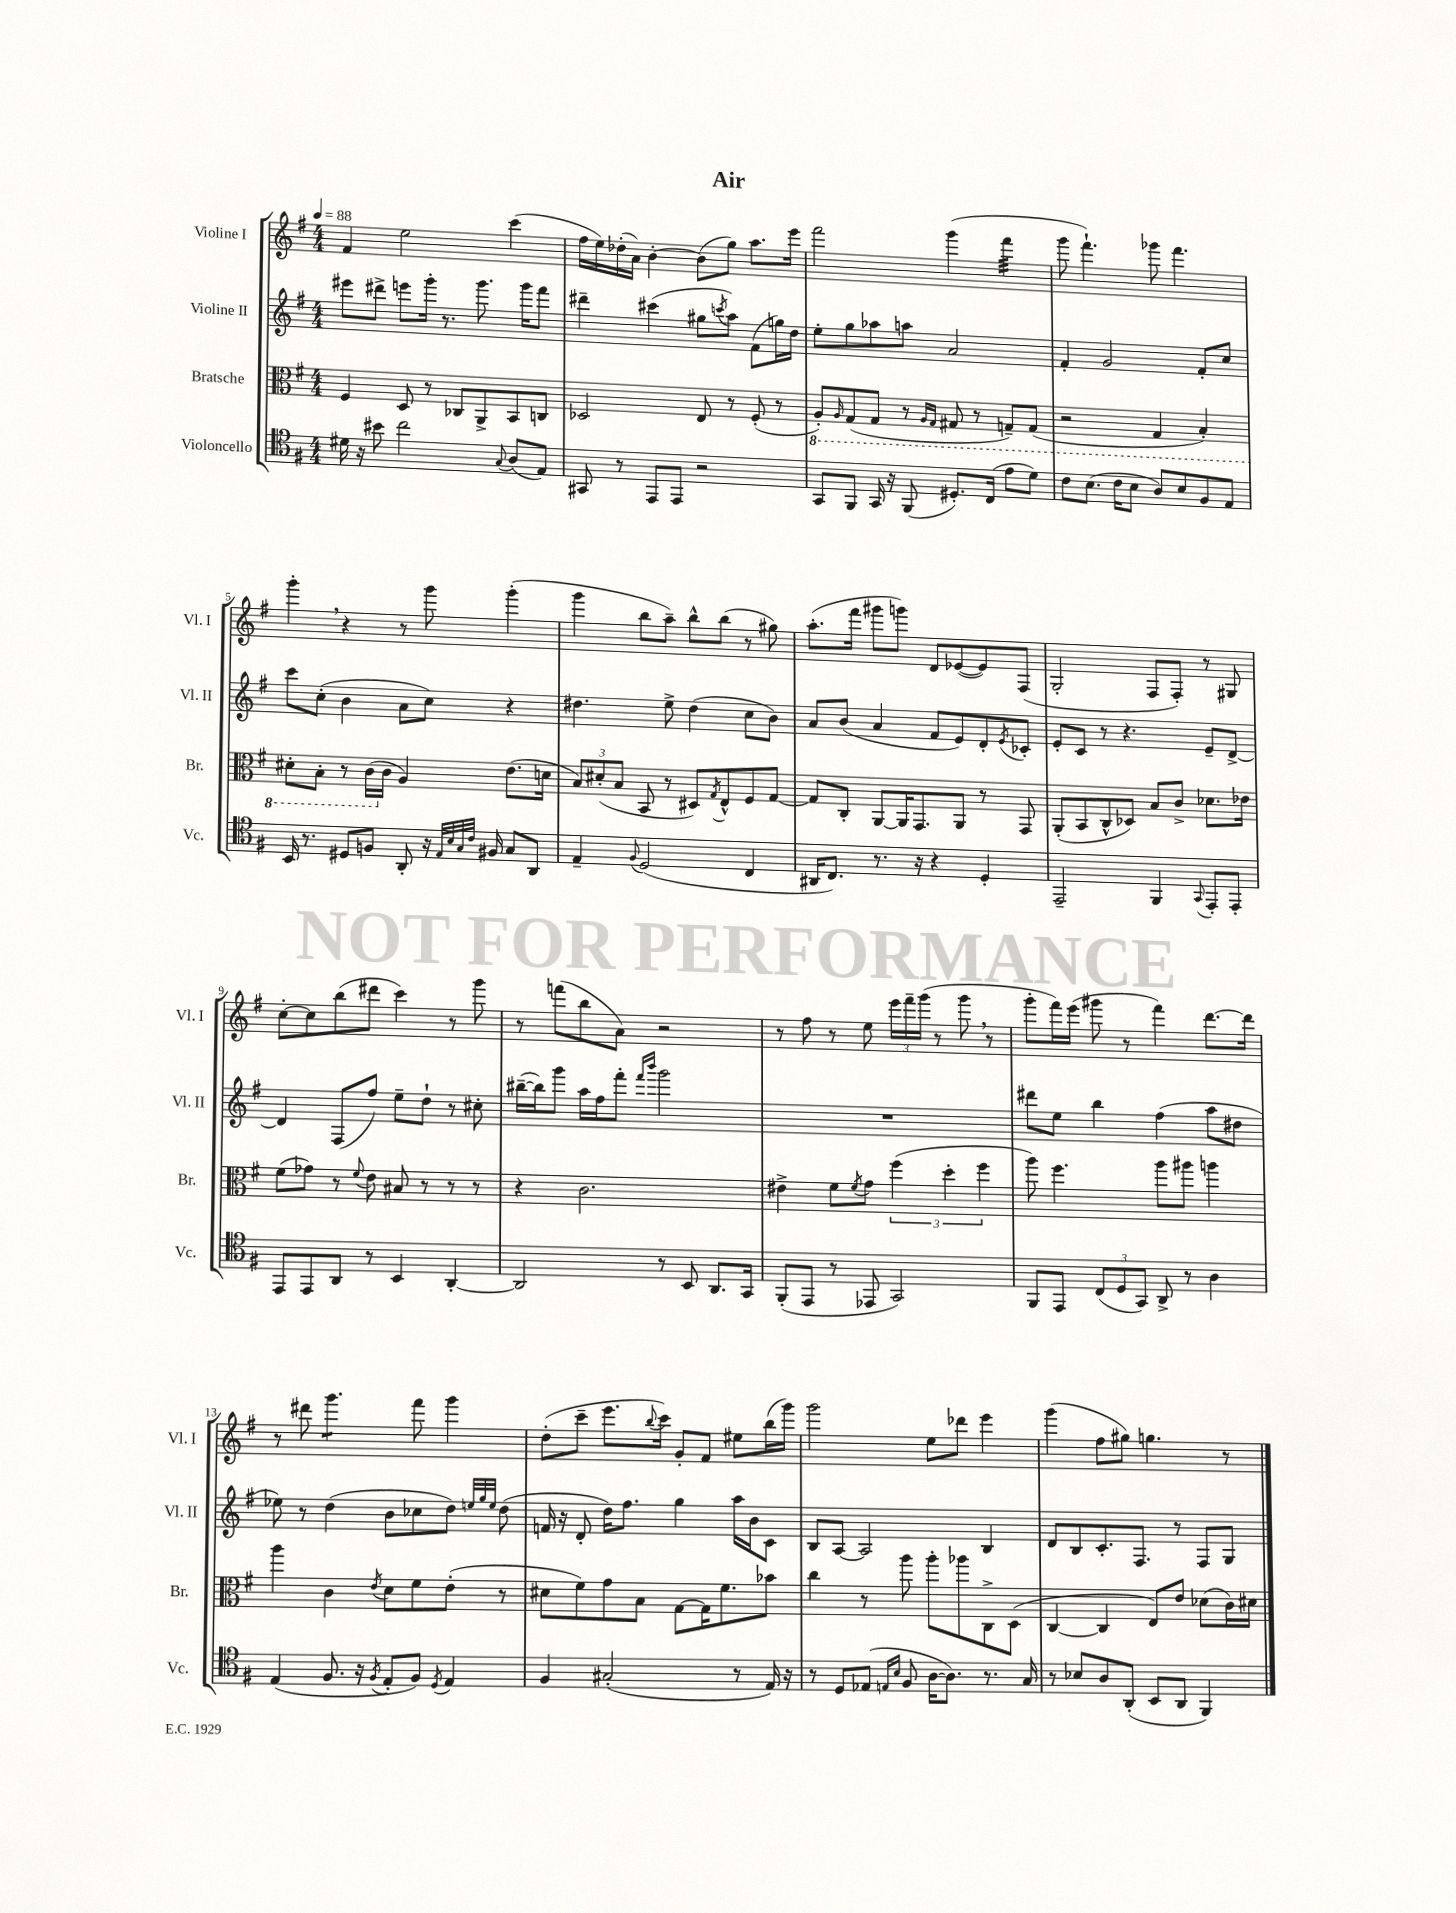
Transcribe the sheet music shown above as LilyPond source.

\header { title = "Air" }
<<
\new StaffGroup <<
\new Staff = "s0" \with { instrumentName = "Violine I" shortInstrumentName = "Vl. I" } {
    \clef treble \key g \major \numericTimeSignature \time 4/4 \tempo 4 = 88
    fis'4 e''2 c'''4( |
    fis''16 e''16) des''16-.( a'16) b'4~-. b'8( g''8) a''8. e'''16 |
    fis'''2 g'''4( fis'''4:32 |
    g'''8 fis'''4.-!) ges'''8 fis'''4. |
    g'''4-. \breathe r4 r8 g'''8 g'''4-.( |
    g'''4 b''8 a''8--) b''8-^ b''8( r8 gis''8) |
    a''8.-.( fis'''16 gis'''8 g'''8) d'8 ees'8~( ees'8) fis8( |
    g2-. fis8 fis8-.) r8 gis8 |
    c''8~-. c''8 b''8( dis'''8 c'''4) r8 g'''8 |
    r8 f'''8( b''8 a'8) r2 |
    r8 fis''8 r8 e''8 \tuplet 3/2 { e'''16 fis'''16-- g'''16( } r8 g'''8 \breathe r8 |
    g'''8-. fis'''16) e'''16( gis'''8 r8 fis'''4) d'''8.~ d'''16 |
    r8 dis'''8 g'''4.:8 fis'''8 g'''4 |
    d''8-.( c'''8-- e'''8. \appoggiatura { b''8 } c'''16) g'8-. fis'8 eis''8 b''16( g'''16) |
    g'''2 e''8 des'''8 e'''4 |
    g'''4( fis''8 gis''8) g''4. r8 \bar "|." |
}
\new Staff = "s1" \with { instrumentName = "Violine II" shortInstrumentName = "Vl. II" } {
    \clef treble \key g \major \numericTimeSignature \time 4/4
    eis'''8 dis'''8-> e'''8 g'''16-. r8. g'''8. g'''16 fis'''8 |
    dis'''4-- cis'''4( gis''8 \acciaccatura { c'''8 } a''8) fis'8( g''16) d''16 |
    e''8-. g''8 aes''8 a''8 a'2 |
    fis'4-. g'2 fis'8-. c''8 |
    c'''8 c''8-.( b'4 a'8 c''8) r4 |
    dis''4. e''8-> dis''4( c''8 b'8) |
    a'8 b'8( a'4 fis'8 e'8) d'8-. \acciaccatura { e'8 } ces'8-. |
    e'8-. c'8 r8 r4. e'8-- d'8~-> |
    d'4 fis8( fis''8) e''8-- d''8-! r8 cis''8-. |
    bis''16~--( bis''16) g'''8 a''16 fis''16 fis'''8-. \grace { fis'''16 b'''16 } g'''2 |
    R1 |
    dis'''8 e''8 b''4 fis''4( a''8 dis''8 |
    ees''8) r8 d''4( b'8 ces''8 d''8) \grace { e''32 g''32 e''32 } d''8( |
    f'16 r16 d'8-. d''16) fis''8. g''4 a''16 b'16 c'8 |
    b8 a8~ a2 b4 |
    d'8 b8 c'8.-. fis8. r8 fis8 g8 \bar "|." |
}
\new Staff = "s2" \with { instrumentName = "Bratsche" shortInstrumentName = "Br." } {
    \clef alto \key g \major \numericTimeSignature \time 4/4
    fis4 d8 r8 ces8 a,8-> b,8 c8 |
    des2 e8 r8 fis8-.( r8 |
    \ottava #-1 a,8-.) \grace { a,16 } g,8( g,8 r8 \grace { a,16 g,16 } gis,8 r8 g,8--) g,8( |
    r2 g,4 b,4-.) |
    dis8-. b,8-. r8 c16( \ottava #0 c'16 a4) e'8.( d'!16 |
    \tuplet 3/2 { b8) dis'8-.( b8 } b,8 r8 dis8) \acciaccatura { g8 } e8-^ fis8 g8~ |
    g8 c8-. a,8~ a,16 g,8. a,8 r8 g,8 |
    a,8-.( b,8 c8-^ des8) b8 c'8-> des'8. ees'16 |
    fis'8( ges'8) r8 \appoggiatura { fis'8 } e'8 bis8 r8 r8 r8 |
    r4 c'2. |
    eis'4-> fis'8 \acciaccatura { fis'8 } g'8 \tuplet 3/2 { fis''4( d''4-. fis''4 } |
    a''8) fis''4. a''8 ais''8 a''4 |
    a''4 c'4 \acciaccatura { e'8 } d'8 fis'8 e'8-.( r8 |
    dis'8 fis'8) g'8 b8 g8~ g16 fis'8. bes'8 |
    c''4 r8 a''8 a''8-. aes''8 c8-> d8( |
    c4~ c4 e8) e'8 des'8( c'16) dis'16 \bar "|." |
}
\new Staff = "s3" \with { instrumentName = "Violoncello" shortInstrumentName = "Vc." } {
    \clef tenor \key g \major \numericTimeSignature \time 4/4
    dis'16 r16 bis'8 c''2 \appoggiatura { g8 } a8( e8) |
    gis,8 r8 e,8 e,8 r2 |
    g,8 fis,8 g,16 r16 fis,8( dis8.-.) c16( e'8 d'8) |
    c'8 b8.( c'16 b8 a8) b8 fis8 e8 |
    b,16 r8. dis8 f8 a,8-. r16 \grace { e32 b32 g32 c'32 } fis16 g8 a,8 |
    e4-- \appoggiatura { fis8 } d2( c4 |
    ais,16 c8.) r8. r16 r4 d4-. |
    e,2-- fis,4 \appoggiatura { g,8 } e,8-. e,8-. |
    e,8 e,8 a,8 r8 b,4 a,4~-. |
    a,2 r8 b,8 a,8. g,16 |
    fis,8-.( e,8 r8 ees,8 g,2) |
    fis,8 e,8 \tuplet 3/2 { c8( d8 g,8) } a,8-> r8 a4 |
    e4( fis8. r16 \acciaccatura { fis8 } e8-. fis8) \acciaccatura { d8 } e4 |
    fis4 gis2-.( r8 e16) r16 |
    r8 d8 ees8( \grace { e16 b16 } fis8 a16~ a8.) r8. g16 |
    r8 bes8 a8 a,8-.( b,8 a,8 fis,4) \bar "|." |
}
>>
>>
